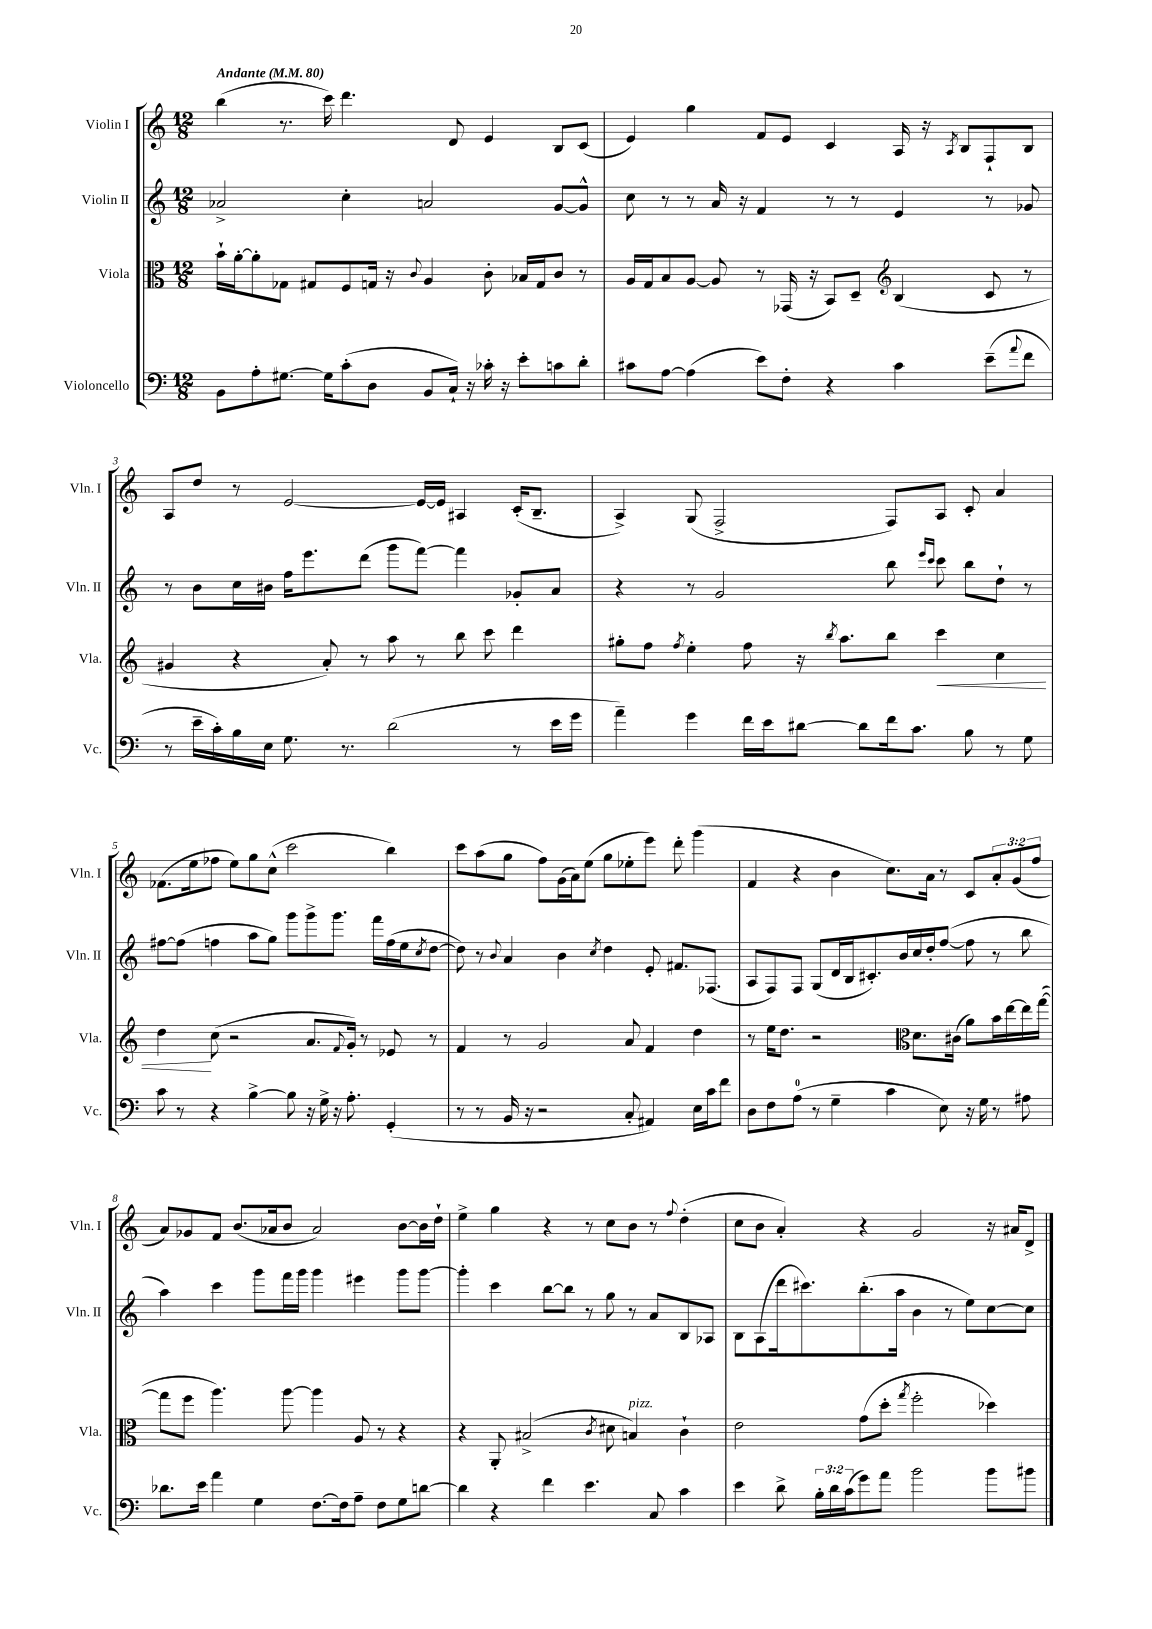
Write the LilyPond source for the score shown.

<<
\new StaffGroup <<
\new Staff = "s0" \with { instrumentName = "Violin I" shortInstrumentName = "Vln. I" } {
    \clef treble \key c \major \numericTimeSignature \time 12/8 \override Staff.TupletNumber.text = #tuplet-number::calc-fraction-text \tempo "Andante" 4 = 80
    b''4( r8. c'''16) d'''4. d'8 e'4 b8 c'8( |
    e'4) g''4 f'8 e'8 c'4 a16 r16 \acciaccatura { a8 } b8 f8-! b8 |
    a8 d''8 r8 e'2~ e'16~ e'16 ais4 c'16-.( b8.-- |
    a4->) g8( f2-> f8) a8 c'8-. a'4 |
    fes'8.( e''16 fes''8 e''8) g''8 c''8-^( c'''2 b''4) |
    c'''8 a''8( g''8 f''8) g'16( a'16) e''8( g''8 ees''8-. e'''8) d'''8-. g'''4( |
    f'4 r4 b'4 c''8.) a'16 r8 c'8 \tuplet 3/2 { a'8-. g'8( f''8 } |
    a'8) ges'8 f'8 b'8.( aes'16 b'8 aes'2) b'8~ b'16 d''16-! |
    e''4-> g''4 r4 r8 c''8 b'8 r8 \appoggiatura { f''8 } d''4-.( |
    c''8 b'8 a'4-.) r4 g'2 r16 ais'16 d'8-> \bar "|." |
}
\new Staff = "s1" \with { instrumentName = "Violin II" shortInstrumentName = "Vln. II" } {
    \clef treble \key c \major \numericTimeSignature \time 12/8
    aes'2-> c''4-. a'2 g'8~ g'8-^ |
    c''8 r8 r8 a'16 r16 f'4 r8 r8 e'4 r8 ges'8 |
    r8 b'8 c''16 bis'16 f''16 e'''8. d'''8( g'''8 f'''8~) f'''4 ges'8-. a'8 |
    r4 r8 g'2 b''8 \grace { e'''16 c'''16 } c'''8 b''8 d''8-! r8 |
    fis''8~ fis''8( f''4 a''8 g''8) g'''8 g'''8-> g'''8. f'''16 f''16( e''16 \acciaccatura { c''8 } d''8~ |
    d''8) r8 \appoggiatura { b'8 } a'4 b'4 \acciaccatura { c''8 } d''4 e'8-. fis'8. fes8.( |
    a8 f8) f8 g8( d'16 b16 cis'8.-.) b'16 c''16 d''16-. f''8~( f''8 r8 b''8 |
    a''4) c'''4 g'''8 f'''16 g'''16 g'''4 eis'''4 g'''8 g'''8~ |
    g'''4-. c'''4 b''8~ b''8 r8 g''8 r8 a'8 b8 aes8 |
    b8 a8( d'''16 cis'''8.) b''8.-.( a''16 b'4 r8 e''8) c''8~ c''8 \bar "|." |
}
\new Staff = "s2" \with { instrumentName = "Viola" shortInstrumentName = "Vla." } {
    \clef alto \key c \major \numericTimeSignature \time 12/8
    b'16-! a'16~-. a'8-. ges8 gis8 f8 g16 r16 \appoggiatura { c'8 } a4 c'8-. bes16 g16 c'8 r8 |
    a16 g16 b8 a8~ a8 r8 ges,16( r16 b,8) d8-- \clef treble b4( c'8 r8 |
    gis'4 r4 a'8-.) r8 a''8 r8 b''8 c'''8 d'''4 |
    gis''8-. f''8 \acciaccatura { f''8 } e''4-. f''8 r16 \acciaccatura { b''8 } a''8. b''8 c'''4\< c''4 |
    d''4\! c''8( r2 a'8. \appoggiatura { f'8 } g'16-.) r8 ees'8 r8 |
    f'4 r8 g'2 a'8 f'4 d''4 |
    r8 e''16 d''8. r2 \clef alto d'8. cis'16( a'8) b'16 e''16~ e''16 g''16~( |
    g''8 f''8 a''4.) a''8~ a''4 a8 r8 r4 |
    r4 a,8-. bis2->( \acciaccatura { c'8 } dis'8 b4^\markup { \italic "pizz." }) c'4-! |
    e'2 g'8( d''8-. \acciaccatura { g''8 } f''2-. des''4) \bar "|." |
}
\new Staff = "s3" \with { instrumentName = "Violoncello" shortInstrumentName = "Vc." } {
    \clef bass \key c \major \numericTimeSignature \time 12/8 \override Staff.TupletNumber.text = #tuplet-number::calc-fraction-text
    b,8 a8-. gis8.~ gis16 c'8-.( d8 b,8 c16-!) r16 ces'16-. r16 e'8-. c'8 d'8-. |
    cis'8 a8~ a4( e'8) f8-. r4 cis'4 e'8--( \appoggiatura { a'8 } f'8 |
    r8 e'16-- c'16-.) b16 e16 g8. r8. d'2( r8 e'16 g'16 |
    a'4--) g'4 f'16 e'16 dis'8~ dis'8 f'16 c'8. b8 r8 g8 |
    c'8 r8 r4 b4~-> b8 r16 g16-> r16 a8.-. g,4-.( |
    r8 r8 b,16 r16 r2 c8-. ais,4) e16 c'16 f'8 |
    d8 f8 a8-0( r8 g4-- c'4 e8) r16 g16 r8 ais8 |
    des'8. e'16 a'4 g4 f8.~ f16 a8-- f8 g8 d'8~ |
    d'4 r4 f'4 e'4. c8 c'4 |
    e'4 d'8-> \tuplet 3/2 { b16-. d'16 c'16( } g'8) a'8 b'2 b'8 bis'8 \bar "|." |
}
>>
>>
